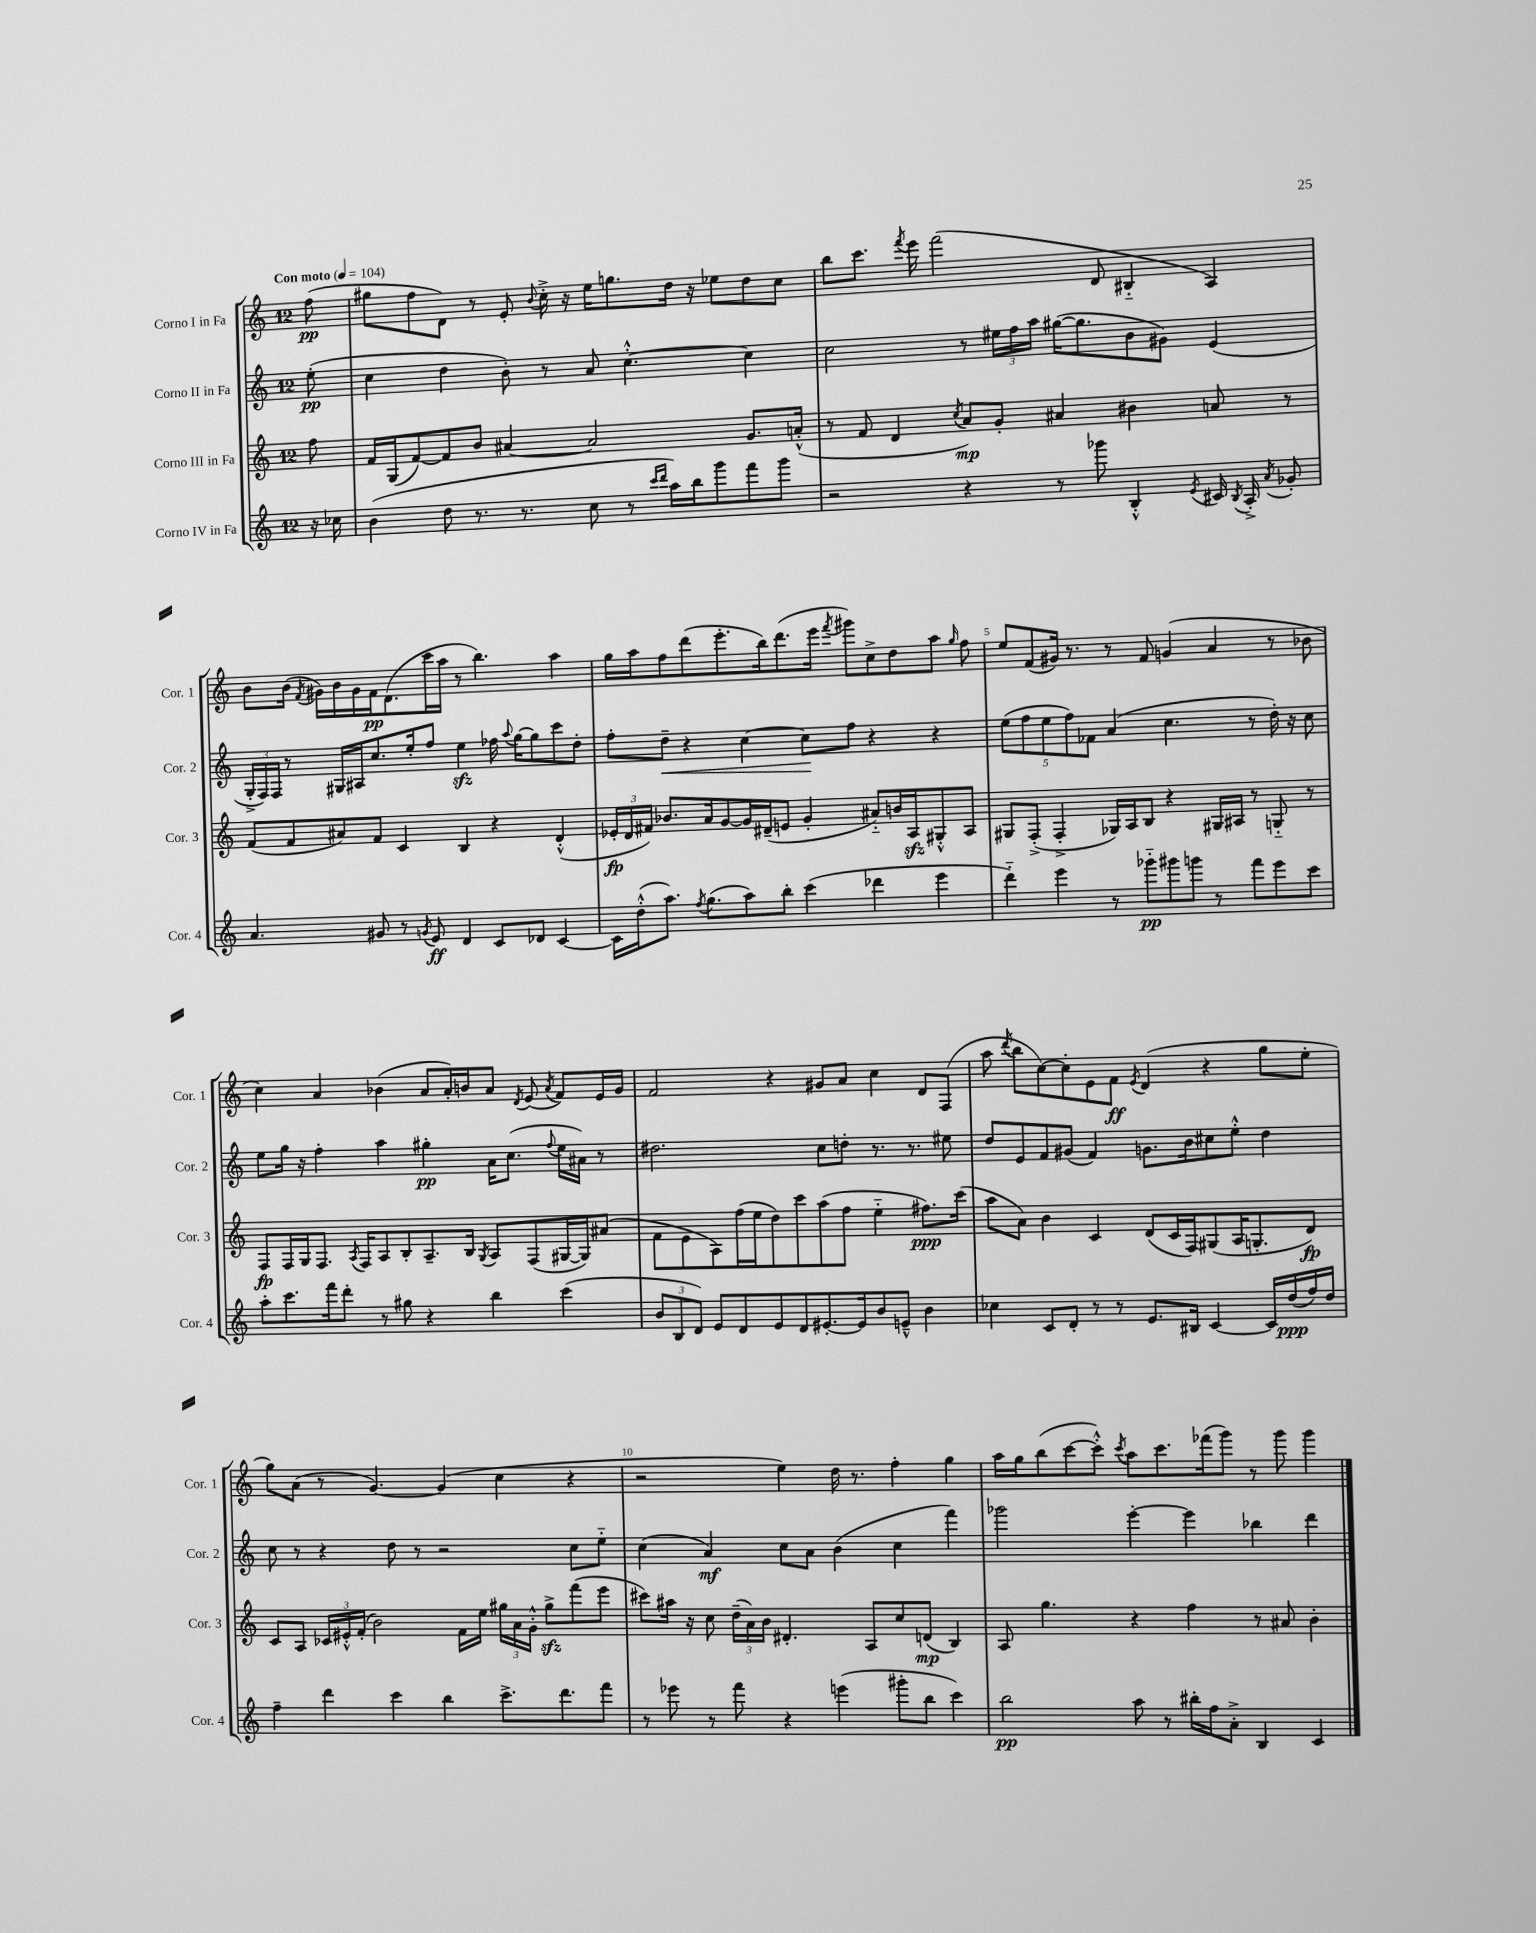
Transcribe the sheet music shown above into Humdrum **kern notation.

**kern	**kern	**kern	**kern
*staff4	*staff3	*staff2	*staff1
*clefG2	*clefG2	*clefG2	*clefG2
*k[]	*k[]	*k[]	*k[]
*M12/8	*M12/8	*M12/8	*M12/8
*MM104	*MM104	*MM104	*MM104
16r	8ff	(8ee'	(8ff
16cc-	.	.	.
=	=	=	=
(4b	16f	4cc	8gg#
.	(16G	.	.
.	[8f)	.	8ff
8dd	8f]	4dd	8d)
8.r	8b	.	8r
.	[4a#	8b')	8e'
8.r	.	.	.
.	.	.	8qqb
.	.	8r	16cc'^
.	.	.	16r
8cc	2a#]	8a	16ee
.	.	.	8.gg
8r	.	[4.cc'^^	.
16qqccc	.	.	.
16qqddd	.	.	.
16aa)	.	.	16dd
16bb	.	.	16r
8ggg	.	.	8ee-
8fff	8.g	4cc]	8dd
8ggg	.	.	8cc
.	(16a'^^	.	.
=	=	=	=
2r	8r	2cc	8bb
.	8f	.	8.ccc
.	4d	.	.
.	.	.	8qfff
.	.	.	16eee
.	.	.	(2fff
.	8qcc	.	.
4r	8a)	8r	.
.	8g'	24ee#	.
.	.	24ff	.
.	.	24aa	.
8r	4a#	([16gg#	.
.	.	8.gg#]	.
8ggg-	.	.	8d
4B'^^	4b#	8b	4B#'~
.	.	8g#)	.
8qe	.	.	.
16c#	8a	(4e	4A)
8qB	.	.	.
16A'^	.	.	.
8qa	.	.	.
8g-'	8r	.	.
=	=	=	=
4.a	(8f	24G'^	8b
.	.	24F)	.
.	.	24F	.
.	8f	8r	(16b
.	.	.	8qf
.	.	.	16g#)
.	8a#)	16G#	16b
.	.	16A#	16g#
8g#	8f	8.cc	16f
.	.	.	(8.d
8r	4c	.	.
.	.	16ee'	.
8qg	.	.	.
8e	.	8ff	16ccc
.	.	.	16aa
4d	4B	4ee	8r
.	.	.	4.bb)
8c	4r	16ff-	.
.	.	8qqaa	.
.	.	[16gg	.
8d-	.	8gg]	.
[4c	(4d'^^	8ccc	4aa
.	.	8dd'	.
=	=	=	=
16c]	24e-'	8ff'	16gg
.	24d	.	.
(16dd'^^	.	.	16aa
.	24f#)	.	.
8.aa)	8.b-	8dd~	8ff
.	.	4r	(8ddd
8qff	.	.	.
(8.gg	16a	.	.
.	[8g	.	8.eee'
8aa)	16g]	[4cc	.
.	(16d#~	.	16bb)
8bb'	8e	.	(8.ddd
(4ccc	4g'	8cc]	.
.	.	.	16eee
.	.	.	8qfff
.	.	8ff	8ggg#)
4ddd-	8a#'~)	4r	8cc^
.	16b	.	8dd
.	16A	.	.
4eee	8G#'^^	4r	8aa
.	.	.	16qqgg
.	8A	.	8ff
=	=	=	=
4ddd'~)	8G#	(10ee	8ee
.	.	10ff	.
.	(8F'^	.	(8f
.	.	10ee	.
4eee	4F'^	.	16g#)
.	.	10ff)	.
.	.	.	8.r
.	.	10f-	.
8r	16G-)	(4a	8r
.	16A	.	.
8ggg-'~	8B	.	8f
8ggg#	4r	4.cc	(4g
8ggg	.	.	.
8r	16G#	.	4a
.	16A#	.	.
8fff	8r	8r	.
8eee	8G'~	16dd')	8r
.	.	16r	.
8ccc	8r	8cc	8b-
=	=	=	=
8aa'	8F	8ee	4cc)
8.ccc	16F	16gg	.
.	16G	16r	.
.	8.F	4ff'	4a
16fff	.	.	.
8ddd'	.	.	.
.	8qA	.	.
.	16F	.	.
8r	8A	4aa	(4b-
8gg#	8B'	.	.
4r	8.A~	4gg#'	8a
.	.	.	16a')
.	16B	.	16b
.	8qG	.	.
4bb	8A	16a	8a
.	.	(8.cc	.
.	.	.	8qd
.	(8F	.	(8e
.	.	8qqff	8qa
(4ccc	[16G#	16ee	8f)
.	16G#])	16a#)	.
.	(8a#	8r	16e
.	.	.	16g
=	=	=	=
12b	8f	2.dd#	2f
12B	.	.	.
.	8e	.	.
12d)	.	.	.
8e	8A)	.	.
8d	(16ff	.	.
.	16ee	.	.
8e	8dd)	.	4r
8d	8ccc	.	.
[8.e#'	(8aa	8cc	8g#
.	8ff	8dd'	8a
16e#]	.	.	.
8b	4ee'~	8.r	4cc
8e~^^	.	.	.
.	.	8.r	.
4b	8.ff#)	.	8d
.	.	8ee#	(8F
.	(16ccc	.	.
=	=	=	=
4cc-	8aa	8dd	8aa
.	.	.	8qddd
.	8a)	8e	8bb
8c	4b	8f	[8cc)
8d'	.	(8g#	8cc']
8r	4c	4f)	8e
8r	.	.	8f
.	.	.	8qe
8.e	(8d	8.g	(4d
.	16c	.	.
16B#	16F)	16b	.
[4c	(8G#	8cc#	4r
.	16A	8ee'^^	.
.	8.G'	.	.
16c]	.	4dd	8gg
(16dd	.	.	.
16ff)	8d)	.	8ee'
16dd	.	.	.
=	=	=	=
4ff~	8c	8cc	8gg)
.	8A	8r	(8a
4ddd	24c-	4r	8r
.	24e#'^^	.	.
.	(24f'	.	.
.	2b)	.	[4.g)
4ccc	.	8dd	.
.	.	8r	.
4bb	.	2r	(4g]
.	16f	.	.
.	16ee	.	.
8.ccc^	24gg#	.	4cc
.	24a	.	.
.	24g'^^	.	.
.	8gg#^	.	.
8.ddd	.	.	.
.	(8fff	8cc	4r
8fff	8eee	8ee'~	.
=	=	=	=
8r	8ccc#)	(4cc	2r
8eee-	16aa#	.	.
.	16r	.	.
8r	8cc	4a)	.
8fff	(24dd~	.	.
.	24a)	.	.
.	24b	.	.
4r	4.d#'	8cc	4ee)
.	.	8a	.
(4eee	.	(4b	16dd
.	.	.	8.r
.	8A	.	.
8ggg#'	8cc	4cc	4ff'
8bb	(8d	.	.
4ccc)	4B)	4fff)	4gg
=	=	=	=
2bb	8A	2ggg-	16aa
.	.	.	16gg
.	4.gg	.	(8bb
.	.	.	[8ccc
.	.	.	8ccc'^^])
.	.	.	8qccc
8aa	4r	[4eee'	8aa
8r	.	.	8.ccc
16bb#'	4ff	4eee]	.
16ff	.	.	(16fff-
8a'^	.	.	8ggg)
4B	8r	4bb-	8r
.	8a#	.	8ggg
4c	4b'	4ddd	4ggg
==	==	==	==
*-	*-	*-	*-
